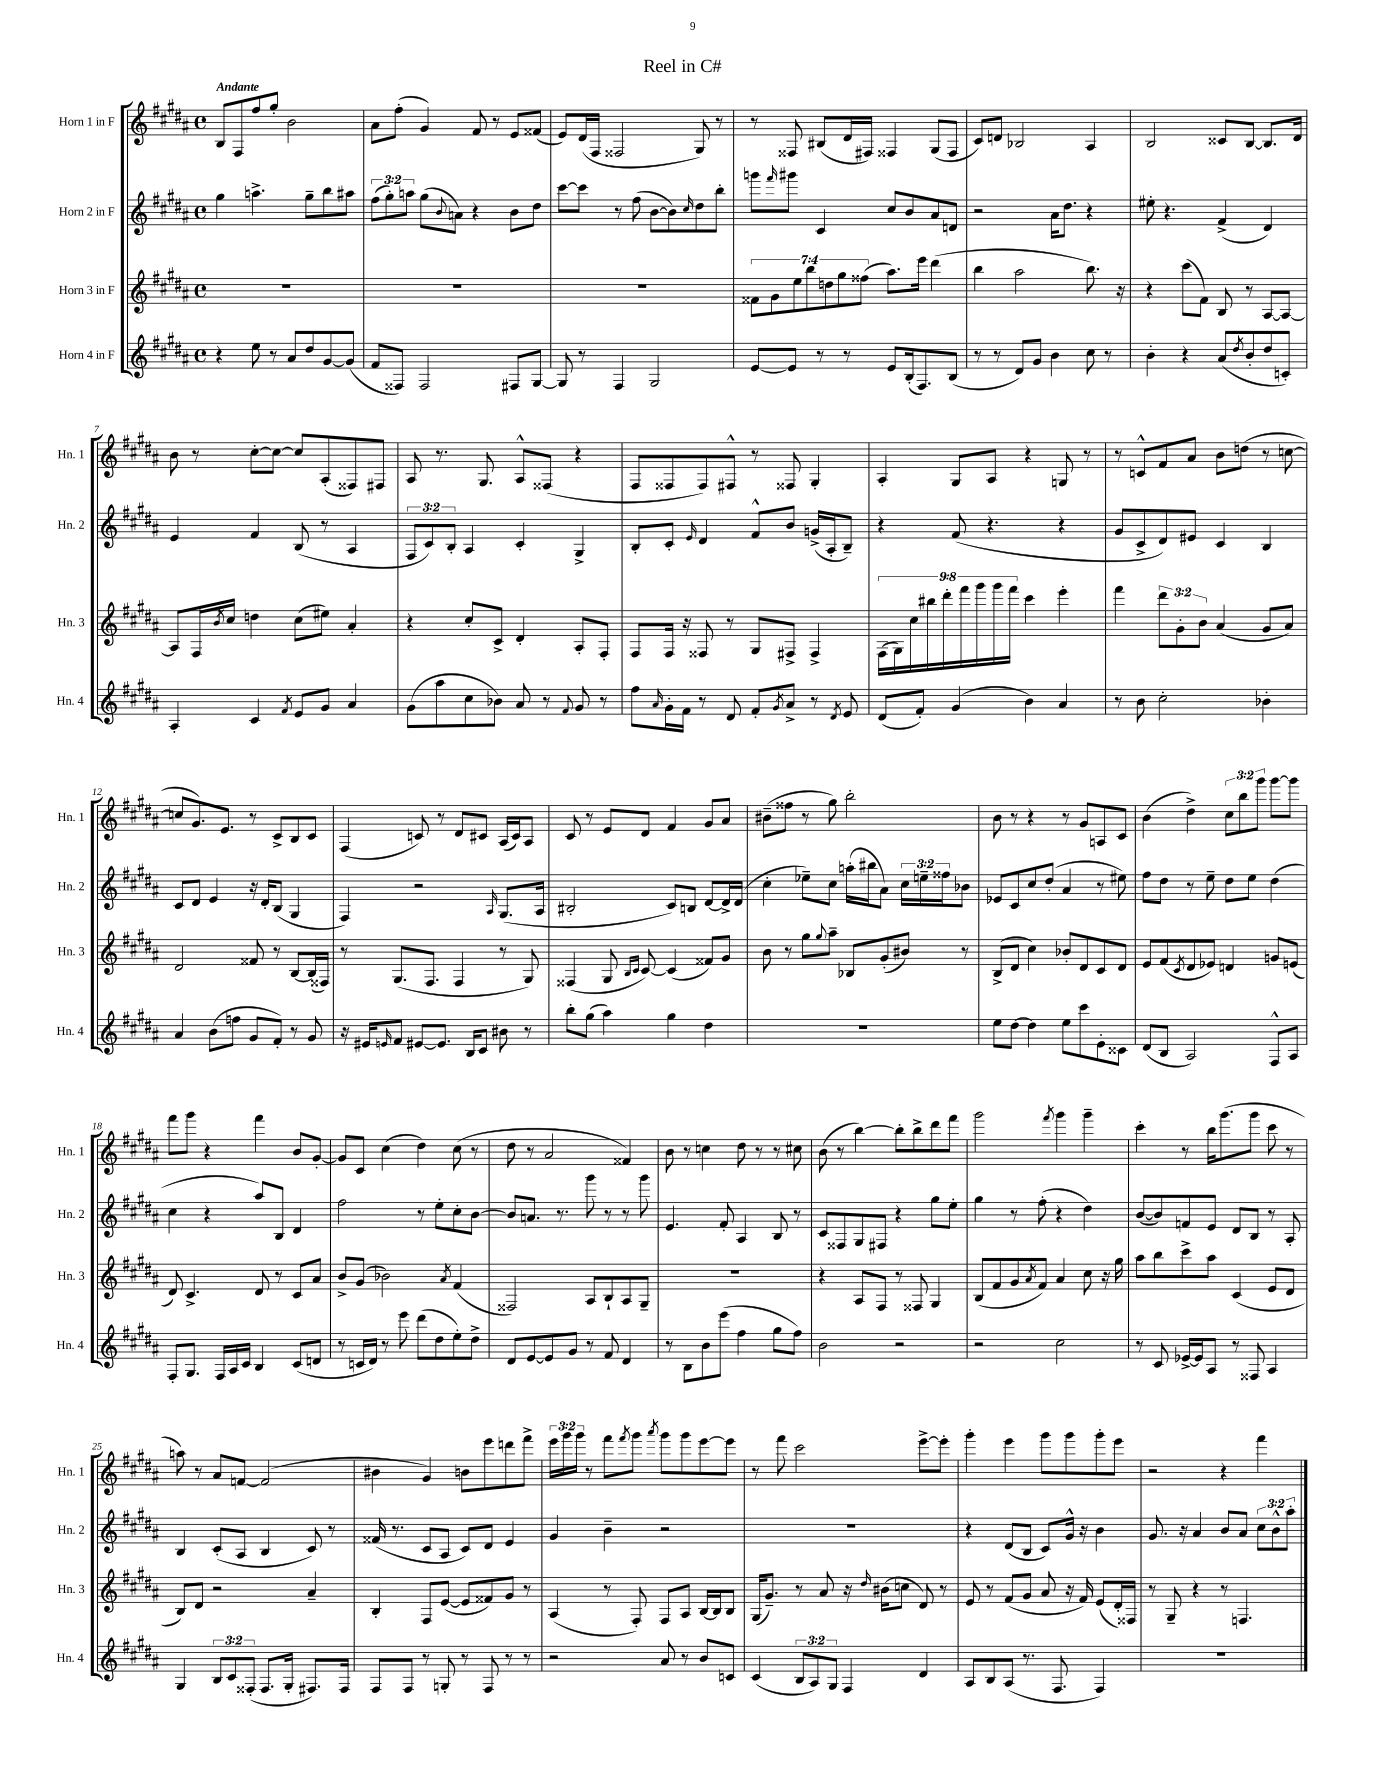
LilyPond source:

\header { title = "Reel in C#" }
<<
\new StaffGroup <<
\new Staff = "s0" \with { instrumentName = "Horn 1 in F" shortInstrumentName = "Hn. 1" } {
    \clef treble \key b \major \defaultTimeSignature \time 4/4 \override Staff.TupletNumber.text = #tuplet-number::calc-fraction-text \tempo "Andante"
    b8 fis8 fis''8 gis''8-. b'2 |
    ais'8 fis''8-.( gis'4) fis'8 r8 e'8 fisis'8( |
    e'8) dis'16( fis16 fisis2 gis8) r8 |
    r8 fisis8 bis8( dis'16 fis16) fisis4 gis8( fisis8 |
    cis'8) d'8 bes2 ais4 |
    b2 cisis'8 b8~ b8. dis'16 |
    b'8 r8 cis''8~-. cis''8~ cis''8 ais8-.( fisis8) fis8 |
    ais8 r8. gis8. ais8-^ fisis8( r4 |
    fis8 fisis8 fisis8) fis8-^ r8 fisis8 gis4-. |
    ais4-. gis8 ais8 r4 g8 r8 |
    r8 c'8-^ fis'8 ais'8 b'8 d''8( r8 c''8~ |
    c''8 gis'8.) e'8. r8 cis'8-> b8 cis'8 |
    fis4( c'8) r8 dis'8 cis'8 ais16( cis'16) ais8 |
    cis'8 r8 e'8 dis'8 fis'4 gis'8 ais'8 |
    bis'8--( fisis''8 r8 gis''8) b''2-. |
    b'8 r8 r4 r8 gis'8 a8 cis'8 |
    b'4( dis''4->) \tuplet 3/2 { cis''8 b''8 gis'''8 } gis'''8~ gis'''8 |
    fis'''8 gis'''8 r4 fis'''4 b'8 gis'8~-. |
    gis'8 cis'8 cis''4( dis''4) cis''8( r8 |
    dis''8 r8 ais'2 fisis'4) |
    b'8 r8 c''4 dis''8 r8 r8 cis''8 |
    b'8( r8 b''4~) b''8-. b''8-> dis'''8 fis'''8 |
    gis'''2 \acciaccatura { fis'''8 } gis'''4 gis'''4-- |
    cis'''4-. r8 b''16 gis'''8.( gis'''8 cis'''8 r8 |
    a''8) r8 ais'8 f'8~ f'2( |
    bis'4 gis'4) b'8 e'''8 d'''8 fis'''8-> |
    \tuplet 3/2 { e'''16 gis'''16 gis'''16 } r8 fis'''8 \acciaccatura { fis'''8 } gis'''8 \acciaccatura { ais'''8 } gis'''8 gis'''8 e'''8~ e'''8 |
    r8 fis'''8 cis'''2 e'''8~-> e'''8-. |
    gis'''4-. e'''4 gis'''8 gis'''8 gis'''8-. e'''8 |
    r2 r4 fis'''4 \bar "|." |
}
\new Staff = "s1" \with { instrumentName = "Horn 2 in F" shortInstrumentName = "Hn. 2" } {
    \clef treble \key b \major \defaultTimeSignature \time 4/4 \override Staff.TupletNumber.text = #tuplet-number::calc-fraction-text
    gis''4 a''4.-> gis''8-- b''8 ais''8 |
    \tuplet 3/2 { fis''8( gis''8-.) a''8 } gis''8( \appoggiatura { b'8 } a'8) r4 b'8 dis''8 |
    cis'''8~ cis'''8 r8 fis''8( b'8~ b'8) \grace { cis''16 } dis''8 b''8-. |
    g'''8 \grace { fis'''16 } gis'''8 cis'4 cis''8 b'8 ais'8 d'8 |
    r2 ais'16 dis''8. r4 |
    eis''8-. r4. fis'4->( dis'4) |
    e'4 fis'4 b8( r8 ais4 |
    \tuplet 3/2 { fis8 cis'8) b8-. } ais4 cis'4-. gis4-> |
    b8-. cis'8-. \grace { e'16 } dis'4 fis'8-^ b'8 g'16->( ais16-. b8--) |
    r4 fis'8( r4. r4 |
    gis'8 cis'8-> dis'8) eis'8 cis'4 b4 |
    cis'8 dis'8 e'4 r16 dis'16-. b8( gis4 |
    fis4) r2 \grace { ais16 } gis8.( ais16 |
    bis2-. cis'8) b8 dis'8~ dis'16-> dis'16( |
    cis''4-. ees''8--) cis''8 a''16-.( bis''16 ais'8) \tuplet 3/2 { cis''16 e''16-- fisis''16 } bes'8 |
    ees'8 cis'8 cis''8 dis''8-.( ais'4 r8 eis''8) |
    fis''8 dis''8 r8 e''8-- dis''8 e''8 dis''4( |
    cis''4 r4 ais''8) b8 dis'4 |
    fis''2 r8 e''8-. cis''8-. b'8~ |
    b'8 a'8. r8. gis'''8 r8 r8 gis'''8 |
    e'4. fis'8-. ais4 b8 r8 |
    cis'8 fisis8 gis8 fis8 r4 gis''8 e''8-. |
    gis''4 r8 fis''8-.( r4 dis''4) |
    b'8~( b'8) f'8 e'8 dis'8 b8 r8 ais8-. |
    b4 cis'8-.( ais8 b4 cis'8) r8 |
    fisis'16( r8. cis'8 ais8 cis'8) dis'8 e'4 |
    gis'4 b'4-- r2 |
    R1 |
    r4 dis'8( b8 cis'8) gis'16-^ r16 b'4 |
    gis'8. r16 ais'4 b'8 ais'8 \tuplet 3/2 { cis''8 b'8-^ ais''8-. } \bar "|." |
}
\new Staff = "s2" \with { instrumentName = "Horn 3 in F" shortInstrumentName = "Hn. 3" } {
    \clef treble \key b \major \defaultTimeSignature \time 4/4 \override Staff.TupletNumber.text = #tuplet-number::calc-fraction-text
    R1 |
    R1 |
    R1 |
    \tuplet 7/4 { fisis'8 gis'8 e''8 b''8 d''8 gis''8 fisis''8( } ais''8.) e'''16 dis'''4( |
    b''4 ais''2 b''8.) r16 |
    r4 cis'''8( fis'8) b8 r8 ais8~ ais8~ |
    ais8 fis16 \acciaccatura { b'8 } cis''16 d''4 cis''8( eis''8) ais'4-. |
    r4 cis''8-. cis'8-> dis'4-. ais8-. fis8-. |
    fis8 fis16 r16 fisis8 r8 gis8 fis8-> fis4-> |
    \tuplet 9/8 { fis16( gis16) cis''16 bis''16 dis'''16-. fis'''16 gis'''16 gis'''16 fis'''16 } cis'''4 e'''4-. |
    fis'''4 \tuplet 3/2 { dis'''8 gis'8-. b'8 } ais'4( gis'8 ais'8) |
    dis'2 fisis'8 r8 b8~ b16( fisis16) |
    r8 gis8.( fis8. fis4 r8 gis8) |
    fisis4( gis8 \grace { b16 cis'16 } cis'8~) cis'4( fisis'8) gis'8 |
    b'8 r8 gis''8 \appoggiatura { gis''8 } ais''8-- bes8 gis'8-.( bis'8) r8 |
    b8->( dis'8 cis''4) bes'8-. dis'8 cis'8 dis'8 |
    e'8 fis'8( \acciaccatura { cis'8 } dis'8 ees'8) d'4 g'8 e'8( |
    dis'8) cis'4.-> dis'8 r8 cis'8 ais'8 |
    b'8-> gis'8( bes'2) \acciaccatura { ais'8 } fis'4( |
    fisis2) ais8 b8-! ais8 gis8-- |
    R1 |
    r4 ais8 fis8 r8 fisis8 gis4 |
    b8( fis'8 gis'8 \acciaccatura { ais'8 } fis'8) ais'4 cis''8 r16 gis''16 |
    ais''8 b''8 cis'''8-> ais''8 cis'4( e'8 dis'8 |
    b8) dis'8 r2 ais'4-- |
    b4-. fis8 e'8~( e'8 fisis'8) gis'8 r8 |
    ais4( r8 fis8-.) fis8 ais8 b16~ b16 b8 |
    gis16( gis'8.--) r8 ais'8 r16 \grace { dis''16 } bis'16( c''8 dis'8) r8 |
    e'8 r8 fis'8( gis'8 ais'8 r16 fis'16) e'8( dis'16-.) fisis16 |
    r8 gis8-- r4 r8 f4. \bar "|." |
}
\new Staff = "s3" \with { instrumentName = "Horn 4 in F" shortInstrumentName = "Hn. 4" } {
    \clef treble \key b \major \defaultTimeSignature \time 4/4 \override Staff.TupletNumber.text = #tuplet-number::calc-fraction-text
    r4 e''8 r8 ais'8 dis''8 gis'8~ gis'8( |
    fis'8 fisis8) fisis2 fis8 gis8~ |
    gis8 r8 fis4 gis2 |
    e'8~ e'8 r8 r8 e'8 b16-.( fis8.) b8( |
    r8 r8 dis'8) gis'8 b'4 cis''8 r8 |
    b'4-. r4 ais'8( \acciaccatura { dis''8 } b'8-. dis''8 c'8-.) |
    ais4-. cis'4 \acciaccatura { fis'8 } e'8 gis'8 ais'4 |
    gis'8( ais''8 cis''8 bes'8) ais'8 r8 \appoggiatura { fis'8 } gis'8 r8 |
    fis''8 \grace { ais'16 } gis'16-. fis'16 r8 dis'8 fis'8-. \acciaccatura { gis'8 } ais'8-> r8 \acciaccatura { dis'8 } e'8 |
    dis'8( fis'8-.) gis'4( b'4) ais'4 |
    r8 b'8 cis''2-. bes'4-. |
    ais'4 b'8( f''8 gis'8 fis'8-.) r8 gis'8 |
    r16 eis'16 \grace { e'16 } fis'8 eis'8~ eis'8. b16 cis'8 bis'8 r8 |
    b''8-. gis''8( ais''4) gis''4 dis''4 |
    R1 |
    e''8 dis''8~ dis''4 e''8 cis'''8 e'8-. cisis'8 |
    dis'8( b8 ais2) fis8-^ ais8 |
    fis8-. gis8. fis16 ais16 cis'16 b4 cis'8( d'8 |
    r8 c'16 dis'16) r8 e'''8 dis'''8( dis''8 e''8-.) dis''8-> |
    dis'8 e'8~ e'8 gis'8 r8 fis'8 dis'4 |
    r8 b8 b'8 e'''8( fis''4 gis''8 fis''8) |
    b'2 r2 |
    r2 cis''2 |
    r8 cis'8 ees'16~-> ees'16 ais8 r8 fisis8 ais4 |
    gis4 \tuplet 3/2 { b8 cis'8 fisis8-.( } fisis8. gis16-. fis8.) fis16 |
    fis8 fis8 r8 g8-. r8 fis8 r8 r8 |
    r2 ais'8 r8 b'8 c'8 |
    cis'4( \tuplet 3/2 { b8 ais8) gis8 } fis4 dis'4 |
    ais8 b8 ais8( r8. fis8. fis4) |
    R1 \bar "|." |
}
>>
>>
